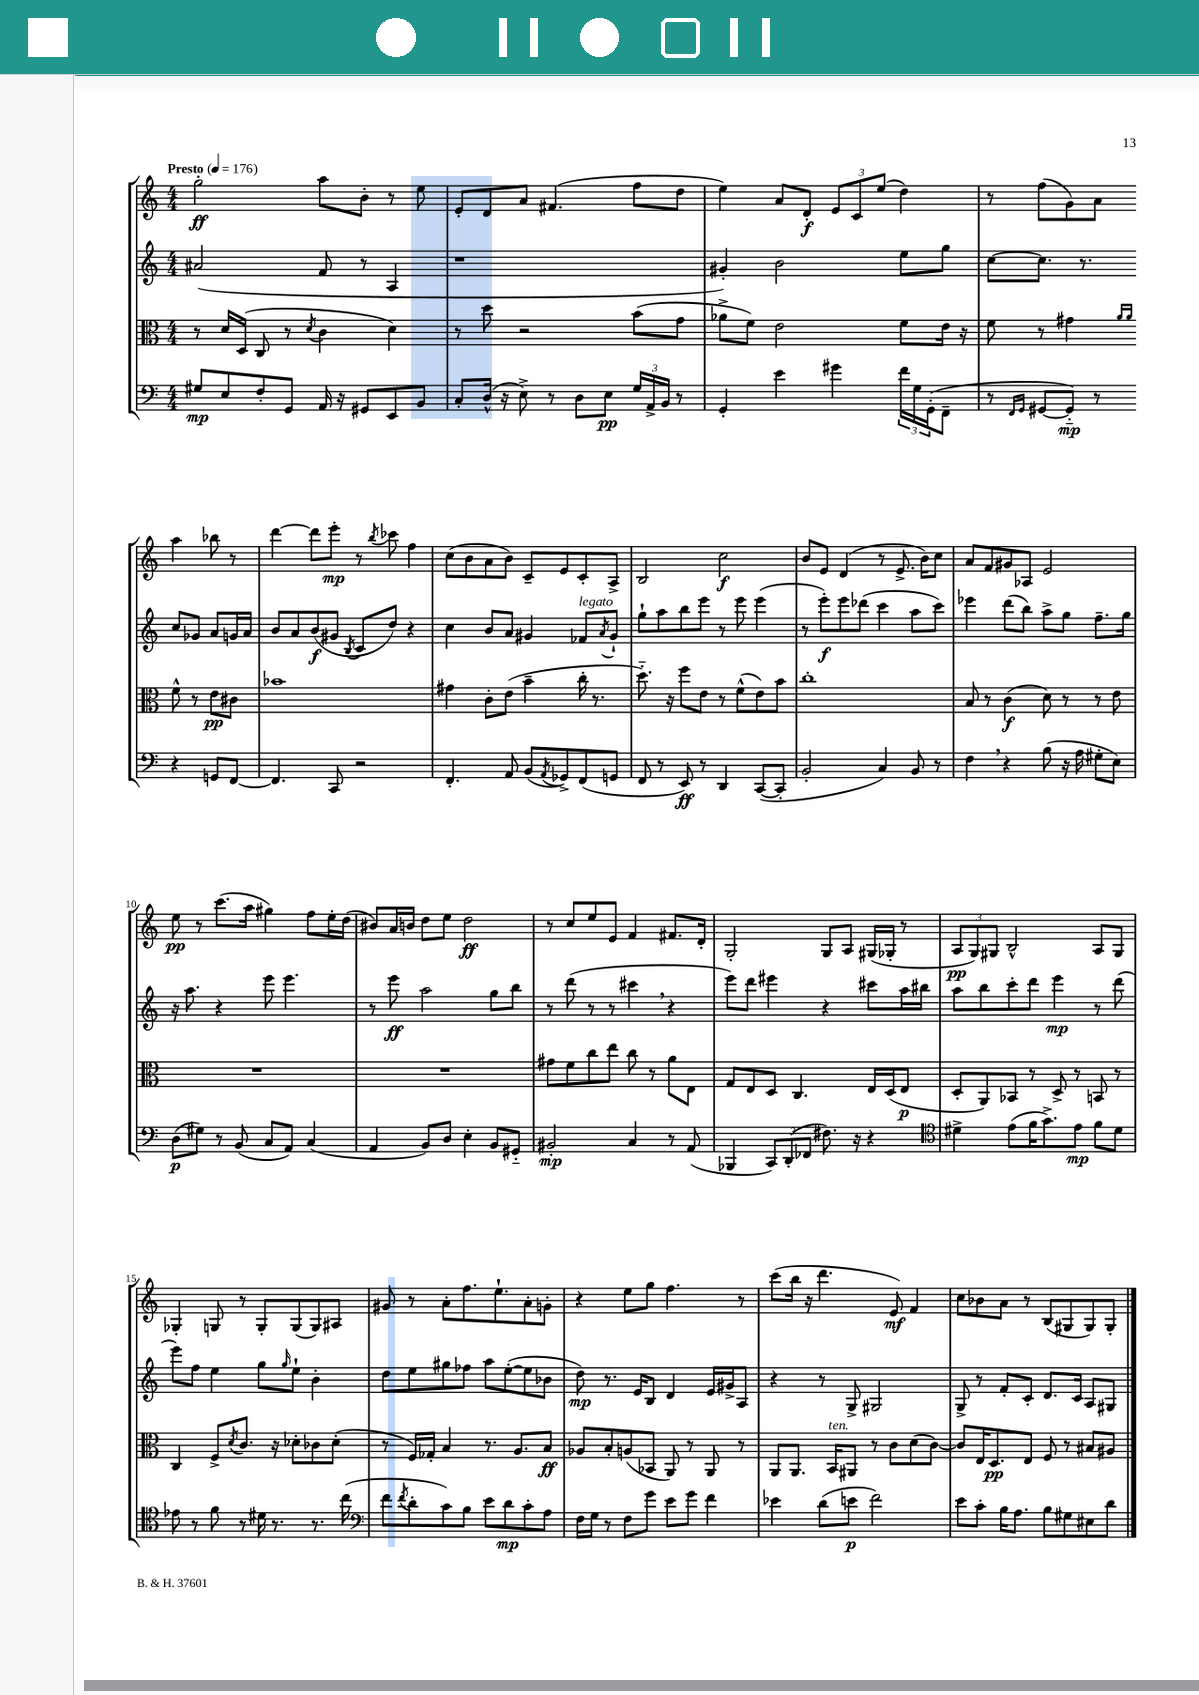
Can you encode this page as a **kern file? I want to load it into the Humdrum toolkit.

**kern	**kern	**kern	**kern
*staff4	*staff3	*staff2	*staff1
*clefF4	*clefC3	*clefG2	*clefG2
*k[]	*k[]	*k[]	*k[]
*M4/4	*M4/4	*M4/4	*M4/4
*MM176	*MM176	*MM176	*MM176
8G#/L	8r	(2a#/	2gg'\
8E/	16d/LL	.	.
.	(16D/JJ	.	.
8F'/	8C/	.	.
8GG/J	8r	.	.
.	8qd/	.	.
16AA/	4c\	8f/	8aa\L
16r	.	.	.
8GG#/L	.	8r	8b'\J
8EE/	4d\)	4A/	8r
8BB/J	.	.	8ee\
=	=	=	=
8C'/L	8r	1r	8e'/L
(16D^^/Jk	8dd\	.	8d/
16r	.	.	.
8E^\)	2r	.	8a/J
8r	.	.	(4.f#/
8D\L	.	.	.
8E\J	.	.	.
24G/LL	(8b\L	.	8ff\L
24AA^/	.	.	.
24BB/JJ	.	.	.
8r	8g\J	.	8dd\J
=	=	=	=
4GG'/	8a-^\L	4g#'/)	4ee\)
.	8f\J)	.	.
4e\	2e\	2b\	8a/L
.	.	.	8d'/J
4g#\	.	.	12e/L
.	.	.	12c/
.	.	.	(12ee/J
24f\LL	8f\L	8ee\L	4dd\)
24G\	.	.	.
(24GG'\J	.	.	.
8FF~\J	16e\Jk	8gg\J	.
.	16r	.	.
=	=	=	=
8r	8f\	[8cc\L	8r
16qqFF/LL	.	.	.
16qqGG/JJ	.	.	.
[8GG#/L	8r	8.cc\]J	(8ff\L
8GG#'~/]J)	4g#\	.	8g\)
.	.	8.r	.
8r	.	.	8a\J
.	16qqa/LL	.	.
.	16qqa/JJ	.	.
4r	8f^^\	8cc/L	4aa\
.	8r	8g-/J	.
8GG/L	8e\L	8a/L	8bb-\
[8FF/J	8c#\J	16g/L	8r
.	.	16a/JJ	.
=	=	=	=
4.FF/]	1b-	8b/L	[4ddd\
.	.	8a/	.
.	.	(8b/	8ddd\]L
8CC/	.	8g#/J	8eee'\J
.	.	8qB/	.
2r	.	8c/L	8r
.	.	.	8qbb/
.	.	8dd/J)	8ccc-\
.	.	4r	4ff\
=	=	=	=
4.FF'/	4g#\	4cc\	(8cc\L
.	.	.	8b\
.	8c'\L	8b/L	8a\
8AA/	(8e\J	8a/J	8b\J)
(8BB/L	4b~\	4g#/	8c~/L
8qAA/	.	.	.
8GG-^/)	.	.	8e/
(8FF/	16cc'\	8f-/L	8c'/
.	8.r	.	.
.	.	8qa/	.
8GG/J	.	8g#`/J	8A^/J
=	=	=	=
8FF/	8.dd'~\)	8gg`\L	2B/
8r	.	8aa\	.
.	16r	.	.
8EE/)	8ff\L	8bb\	.
8r	8e\J	8eee\J	.
4DD/	8r	8r	2cc\
.	(8f^^\L	8eee\	.
([8CC/L	8e\)	(4eee\	.
8CC'/]J	8b\J	.	.
=	=	=	=
2BB'/	1cc'	8r	8b/L
.	.	8eee'\L)	8e/J
.	.	8eee\	(4d/
.	.	(8ddd-\J	.
4C/)	.	4ccc\	8r
.	.	.	8.e^/
8BB/	.	8aa\L	.
.	.	.	16b\LK)
8r	.	8ccc\J)	8cc\J
=	=	=	=
4F\	8B/	4eee-\	8a/L
.	8r	.	8f/
4r	(4c\	(8ddd\L	8g#/
.	.	8bb\J)	8A-/J
(8B\	8d\)	8aa^\L	2e/
16r	8r	8gg\J	.
16A\	.	.	.
8G#'\L	8r	8.ff~\L	.
8E\J)	8e\	.	.
.	.	16gg\Jk	.
=	=	=	=
(8D\L	1r	16r	8ee\
.	.	8.aa\	.
8G#\J)	.	.	8r
8r	.	4r	(8.ccc\L
(8BB/	.	.	.
.	.	.	16aa\Jk
8C/L	.	8eee\	4gg#\)
8AA/J)	.	4.eee\	.
(4C/	.	.	8ff\L
.	.	.	16ee'\L
.	.	.	(16dd\JJ
=	=	=	=
4AA/	1r	8r	8b#/L)
.	.	8eee\	16a/L
.	.	.	16b/JJ
8BB/L)	.	2aa\	8dd\L
8D/J	.	.	8ee\J
4E'\	.	.	2dd\
8BB/L	.	8gg\L	.
8GG#'~/J	.	8bb\J	.
=	=	=	=
2BB#'/	8g#\L	8r	8r
.	8f\	(8ddd\	8cc/L
.	8cc\	8r	8ee/
.	8ee\J	8r	8e/J
4C/	8cc\	4ccc#\	4f/
.	8r	.	.
8r	8a\L	4r	8.f#/L
(8AA/	8E\J	.	.
.	.	.	16d'/Jk
=	=	=	=
4BBB-/	8G/L	8eee\L)	2G'/
.	8E/	8ddd\J	.
12CC/L)	8D/J	4eee#\	.
(12DD'/	.	.	.
.	4.C/	.	.
12FF-/J	.	.	.
8.F#\)	.	4r	8G/L
.	.	.	8A/J
16r	.	.	.
4r	16E/LL	8ccc#\L	(16G#/LL
.	(16D/J	.	16G-'/JJ
.	8E/J	16aa\L	8r
.	.	16bb#\JJ	.
=	=	=	=
*clefC4	*	*	*
4d#^\	8D'/L	8aa\L	12A/L
.	.	.	12G/)
.	8AA/)	8bb\	.
.	.	.	12G#/J
(8e\L	8BB-/J	8ccc'\	2B^^/
16f\K	8r	8ddd\J	.
8.g^\)	.	.	.
.	8D^/	4eee\	.
8e\J	8r	.	.
8f\L	8BB/	8r	8A/L
8d#\J	8r	(8ddd\	8G#/J
=	=	=	=
8e-\	4C/	8eee\L)	4G-'/
8r	.	8ff\J	.
8f\	8F^/L	4ee\	8G/
.	8qd/	.	.
8r	8.c/J	.	8r
16d#\	.	8gg\L	8G'/L
8.r	16r	.	.
.	.	16qqgg/	.
.	8d-'\L	8ee`\J	(8G/
8.r	8c-\	4b'\	8G/)
.	(8d-'\J	.	8A#/J
(16cc\	.	.	.
=	=	=	=
*clefF4	*	*	*
8f\L	8r	8dd\L	8g#/
8qf/	.	.	.
8d'\	16F/LL)	8ee\	8r
.	16G-'/JJ	.	.
8c\)	4B/	8gg#\	8a'\L
8B\J	.	8ff-\J	8.ff\
8e\L	8.r	8aa\L	.
.	.	.	8.ee`\
8d\	.	([8ee'\	.
.	8.A/L	.	.
8c'\	.	8ee\]	8a'\
8A\J	8B/J	8b-\J	8g'\J
=	=	=	=
16F\LL	8A-/L	8dd\)	4r
16G\JJ	.	.	.
8r	8B'/	8.r	.
8F\L	(8A/	.	8ee\L
.	.	16e/LK	.
8g\J	8BB-/J	8B/J	8gg\J
8e\L	8AA/)	4d/	4.ff\
8g\J	8r	.	.
4f\	8AA/	16e/LL	.
.	.	16g#^/J	.
.	8r	8A/J	8r
=	=	=	=
4e-\	8AA/L	4r	(8ccc\L
.	8.AA/J	.	16bb\Jk
.	.	.	16r
(8d\L	.	8r	4.ddd\
.	16BB/LK	.	.
8e\J	8AA#/J	8G^/	.
2f\)	8r	2G#/	.
.	8c\L	.	8e/)
.	(8d\	.	4f/
.	[8c\J)	.	.
=	=	=	=
8e\L	8c/]L	8G^/	8cc\L
8c'\J	16E/K	8r	8b-\
.	8.D/	.	.
16B\LK	.	8f'/L	8a\J
8.A\J	.	.	.
.	8E/J	8c'/J	8r
8B\L	8F/	8.d/L	(8B/L
8G#\	8r	.	8G#/
.	.	16c/Jk	.
8E#\	8B#/L	8A/L	8G#/)
8d\J	8A#/J	8G#/J	8G#'/J
==	==	==	==
*-	*-	*-	*-
